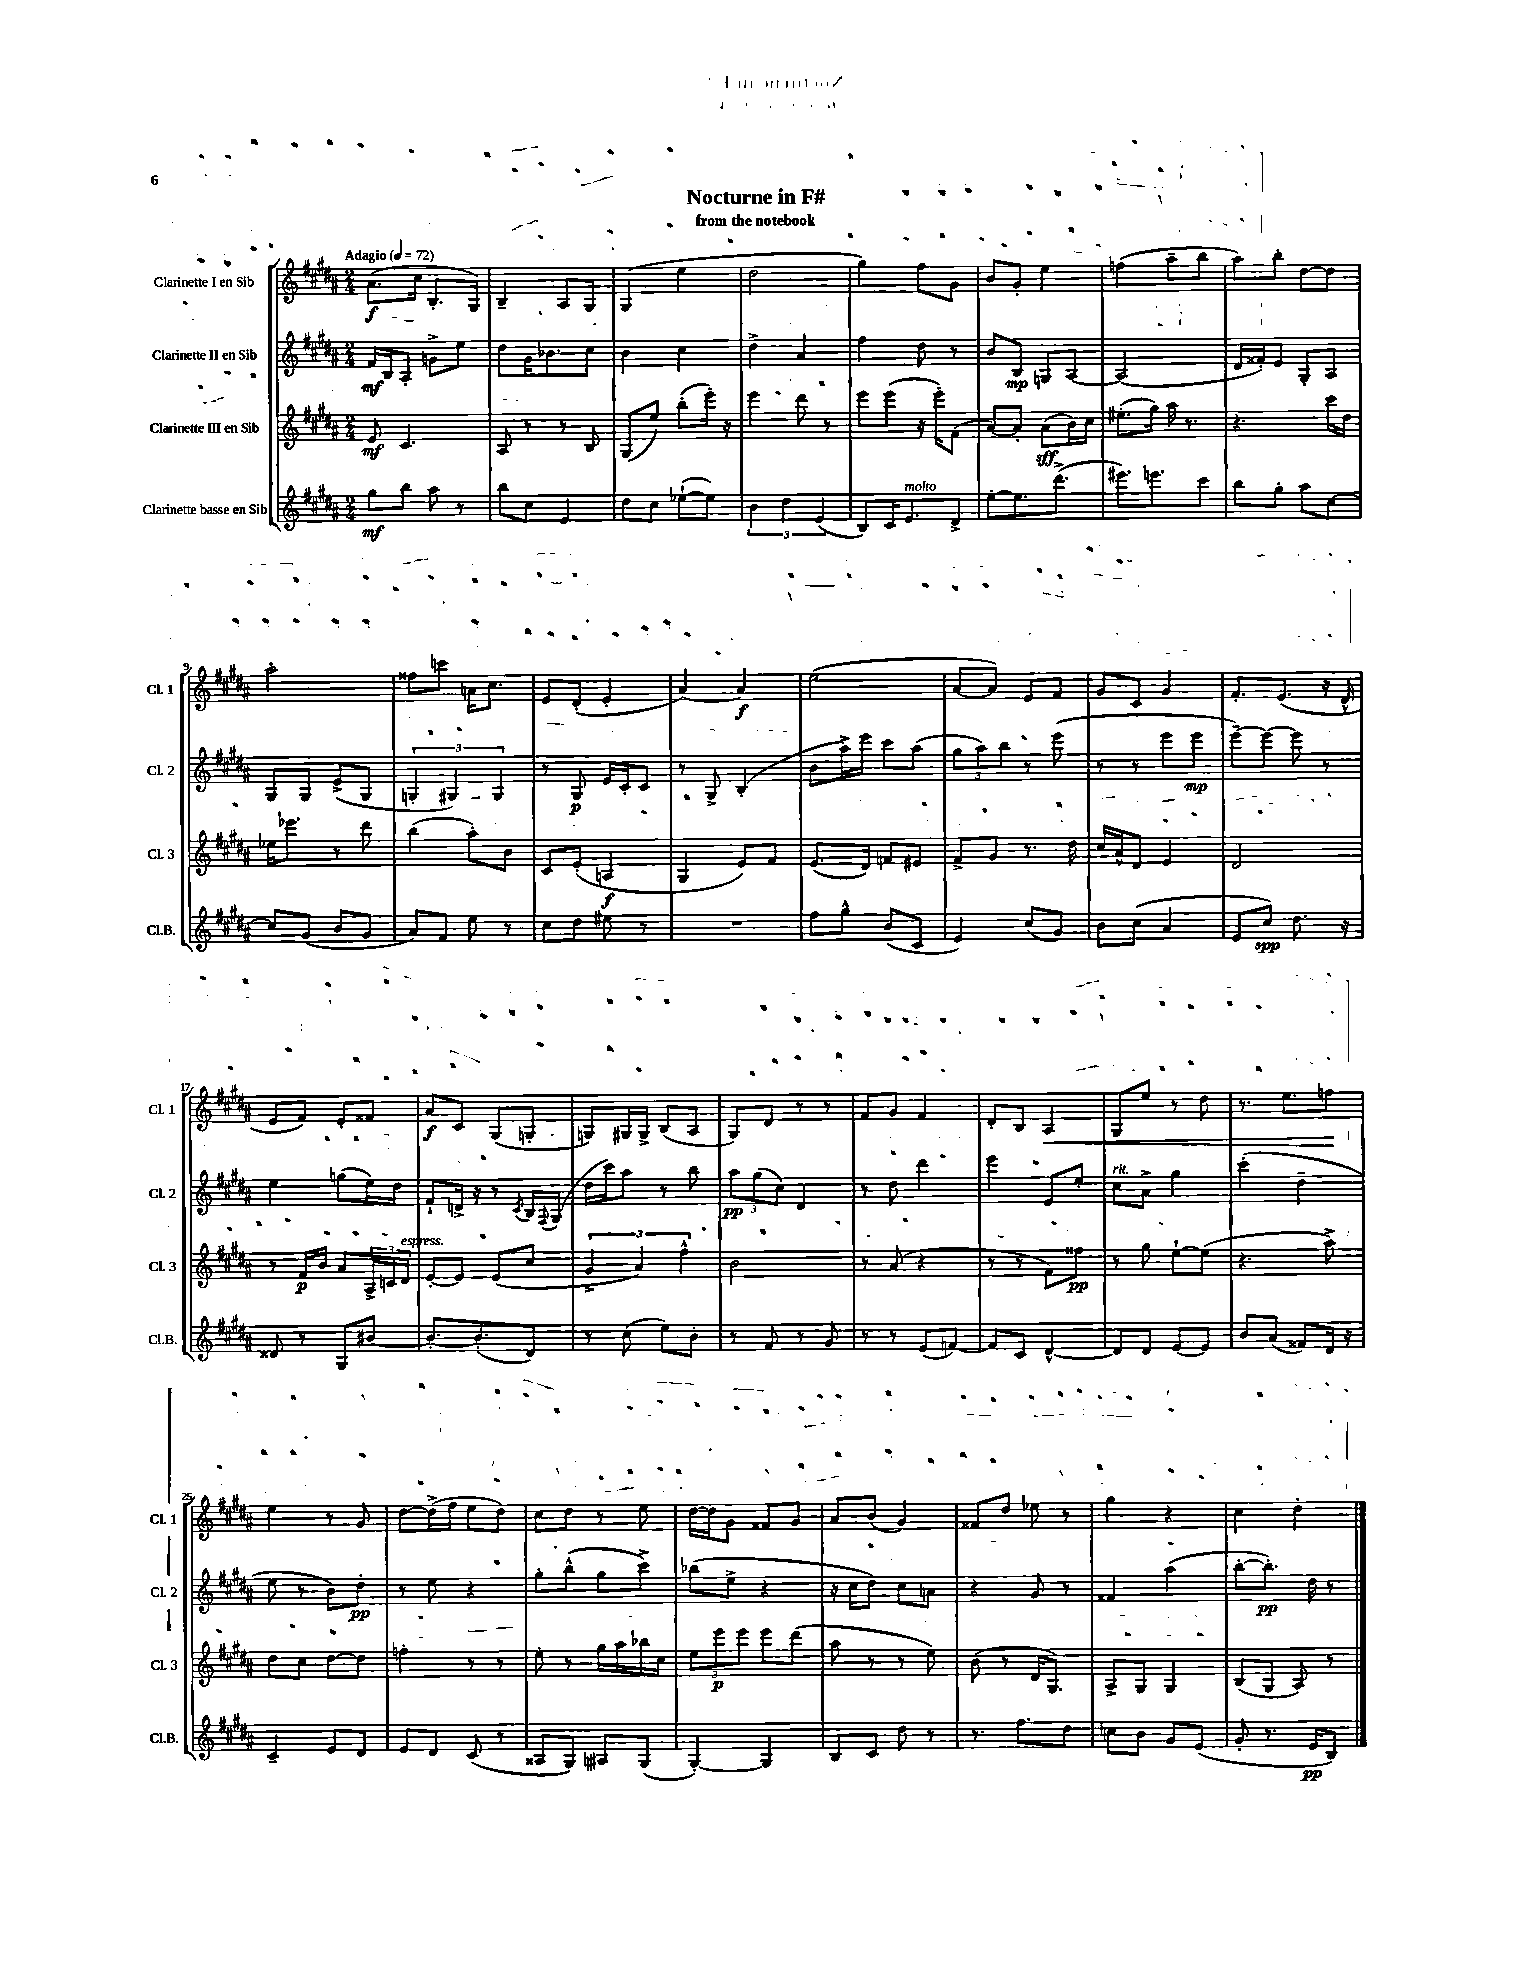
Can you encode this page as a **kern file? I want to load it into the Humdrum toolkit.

**kern	**dynam	**kern	**dynam	**kern	**dynam	**kern	**dynam
*part4	*part4	*part3	*part3	*part2	*part2	*part1	*part1
*staff4	*staff4	*staff3	*staff3	*staff2	*staff2	*staff1	*staff1
*I"Clarinette basse en Sib	*	*I"Clarinette III en Sib	*	*I"Clarinette II en Sib	*	*I"Clarinette I en Sib	*
*I'Cl.B.	*	*I'Cl. 3	*	*I'Cl. 2	*	*I'Cl. 1	*
*clefG2	*	*clefG2	*	*clefG2	*	*clefG2	*
*k[f#c#g#d#a#]	*	*k[f#c#g#d#a#]	*	*k[f#c#g#d#a#]	*	*k[f#c#g#d#a#]	*
*M2/4	*	*M2/4	*	*M2/4	*	*M2/4	*
*MM72	*	*MM72	*	*MM72	*	*MM72	*
=1	=1	=1	=1	=1	=1	=1	=1
!	!	!	!	!	!	!LO:TX:a:B:t=Adagio	!
8gg#\L	mf	8e/	mf	16f#/LL	mf	(8.a#\L	f
.	.	.	.	16B/J	.	.	.
8bb\J	.	4.c#/	.	8A#'/J	.	.	.
.	.	.	.	.	.	16cc#\Jk	.
8aa#\	.	.	.	8gn^\L	.	8.B'/L	.
8r	.	.	.	8ee\J	.	.	.
.	.	.	.	.	.	16G#/Jk)	.
=2	=2	=2	=2	=2	=2	=2	=2
8bb\L	.	8A#/	.	8dd#\L	.	4B~/	.
8cc#\J	.	8r	.	16g#\K	.	.	.
.	.	.	.	8.b-X\	.	.	.
4e/	.	8r	.	.	.	8A#/L	.
.	.	8B/	.	8cc#\J	.	8G#/J	.
=3	=3	=3	=3	=3	=3	=3	=3
8dd#\L	.	(8G#/L	.	4b\	.	(4G#/	.
8cc#\J	.	8ee/J)	.	.	.	.	.
([8ee-X`\L	.	(8bb'\L	.	4cc#\	.	4ee\	.
8ee-\J])	.	16eee'\Jk)	.	.	.	.	.
.	.	16r	.	.	.	.	.
=4	=4	=4	=4	=4	=4	=4	=4
6b\	.	4eee\	.	4dd#^\	.	2dd#\	.
6dd#\	.	.	.	.	.	.	.
.	.	8ddd#\	.	4a#/	.	.	.
(6e/	.	.	.	.	.	.	.
.	.	8r	.	.	.	.	.
=5	=5	=5	=5	=5	=5	=5	=5
8B/L)	.	8eee\L	.	4ff#\	.	4gg#\)	.
16c#/K	.	(8eee\J	.	.	.	.	.
!LO:TX:a:i:t=molto	!	!	!	!	!	!	!
8.e/	.	.	.	.	.	.	.
.	.	16r	.	8dd#\	.	8ff#\L	.
.	.	16eee'\KL)	.	.	.	.	.
8d#^/J	.	(8f#\J	.	8r	.	8g#\J	.
=6	=6	=6	=6	=6	=6	=6	=6
[8ee'\L	.	[8a#/L)	.	8b/L	.	8b/L	.
8.ee\]	.	8a#'/J]	.	8B/J	mp	8g#'/J	.
.	.	(8a#\L	sff	8Gn/L	.	4ee\	.
(8.ddd#^\J	.	.	.	.	.	.	.
.	.	16b\L)	.	[8A#/J	.	.	.
.	.	16cc#\JJ	.	.	.	.	.
=7	=7	=7	=7	=7	=7	=7	=7
8.eee#X\L)	.	(8.ee#X'\L	.	(2A#/]	.	(4ffn\	.
8.eeen\	.	16gg#\Jk)	.	.	.	.	.
.	.	16aa#\	.	.	.	8aa#~\L	.
.	.	8.r	.	.	.	.	.
8ccc#\J	.	.	.	.	.	8bb\J	.
=8	=8	=8	=8	=8	=8	=8	=8
8bb\L	.	4.r	.	16d#/LL	.	8aa#\L)	.
.	.	.	.	16f##X'/J)	.	.	.
8gg#'\J	.	.	.	8e/J	.	8bb'\J	.
8aa#\L	.	.	.	8G#'/L	.	[8dd#\L	.
[8cc#\J	.	16ccc#\LL	.	8A#/J	.	8dd#\J]	.
.	.	16dd#\JJ	.	.	.	.	.
!!LO:LB:g=z
=9	=9	=9	=9	=9	=9	=9	=9
8cc#/L]	.	16ee-X\KL	.	8G#/L	.	2aa#'\	.
.	.	8.eee-X\J	.	.	.	.	.
(8g#/J	.	.	.	8G#/J	.	.	.
8b/L	.	8r	.	(8e^/L	.	.	.
8g#/J	.	8ddd#\	.	8G#/J	.	.	.
=10	=10	=10	=10	=10	=10	=10	=10
8a#/L)	.	(4bb\	.	6Gn'/	.	8ff##X\L	.
8f#/J	.	.	.	.	.	8cccn\J	.
.	.	.	.	6G#X/)	.	.	.
8ee\	.	8aa#'\L)	.	.	.	16an\KL	.
.	.	.	.	.	.	8.cc#\J	.
.	.	.	.	6G#/	.	.	.
8r	.	8b\J	.	.	.	.	.
=11	=11	=11	=11	=11	=11	=11	=11
8cc#\L	.	8c#/L	.	8r	.	8e/L	.
8dd#\J	.	(8e'/J	.	8G#/	p	(8d#'/J	.
8ee#X\	.	4An/	f	16e/LL	.	4e'/	.
.	.	.	.	16c#'/J	.	.	.
8r	.	.	.	8c#/J	.	.	.
=12	=12	=12	=12	=12	=12	=12	=12
2r	.	4G#/	.	8r	.	[4a#/)	.
.	.	.	.	8G#^/	.	.	.
.	.	8e/L)	.	(4B'/	.	4a#/]	f
.	.	8f#/J	.	.	.	.	.
=13	=13	=13	=13	=13	=13	=13	=13
8ff#\L	.	(8.e/L	.	8b\L	.	(2ee\	.
8gg#^^\J	.	.	.	16aa#^\L)	.	.	.
.	.	16d#/Jk)	.	16eee\JJ	.	.	.
(8b/L	.	8fn/L	.	8ccc#\L	.	.	.
8c#/J	.	8e#X/J	.	(8aa#\J	.	.	.
=14	=14	=14	=14	=14	=14	=14	=14
4e/)	.	8f#^/L	.	12gg#\L	.	[8a#/L	.
.	.	.	.	12aa#\)	.	.	.
.	.	8g#/J	.	.	.	8a#/J])	.
.	.	.	.	12bb\J	.	.	.
(8cc#/L	.	8.r	.	8r	.	8e/L	.
8g#/J)	.	.	.	(8eee\	.	8f#/J	.
.	.	16dd#\	.	.	.	.	.
=15	=15	=15	=15	=15	=15	=15	=15
8b\L	.	16cc#/LL	.	8r	.	8g#/L	.
.	.	16a#^^/J	.	.	.	.	.
(8cc#\J	.	8d#/J	.	8r	.	8c#/J	.
4a#/	.	4e/	.	8eee\L	.	4g#/	.
.	.	.	.	8eee\J	mp	.	.
=16	=16	=16	=16	=16	=16	=16	=16
8e/L	.	2d#/	.	[8eee~\L)	.	8.f#'/L	.
8cc#/J)	spp	.	.	8eee\J_	.	.	.
.	.	.	.	.	.	(8.e/J	.
8.dd#\	.	.	.	8eee\]	.	.	.
.	.	.	.	8r	.	16r	.
16r	.	.	.	.	.	16d#^^/	.
!!LO:LB:g=z
=17	=17	=17	=17	=17	=17	=17	=17
8d##X/	.	8r	.	4ee\	.	8e/L	.
8r	.	16f#/LL	p	.	.	8f#/J)	.
.	.	16b/JJ	.	.	.	.	.
8G#/L	.	8a#/L	.	(8ggn\L	.	8e'/L	.
[8b#X/J	.	24A#^/L	.	16ee\L)	.	8f##X/J	.
.	.	24cn/	.	.	.	.	.
.	.	.	.	16dd#\JJ	.	.	.
!	!	!LO:TX:a:i:t=espress.	!	!	!	!	!
.	.	24d#/JJ	.	.	.	.	.
=18	=18	=18	=18	=18	=18	=18	=18
8.b#'/L_	.	[8e'/L	.	8f#`/L	.	8a#/L	f
.	.	8e/J]	.	16dn^/Jk	.	8c#/J	.
(8.b#'/]	.	.	.	16r	.	.	.
.	.	(8e/L	.	8r	.	(8G#/L	.
.	.	.	.	8qc#/	.	.	.
8d#/J)	.	8cc#/J	.	16B/LL	.	8Gn'/J	.
.	.	.	.	8qqF#/	.	.	.
.	.	.	.	(16G#/JJ	.	.	.
=19	=19	=19	=19	=19	=19	=19	=19
8r	.	6g#^/	.	16dd#\LL	.	8Gn/L)	.
.	.	.	.	16ccc#\J)	.	.	.
(8cc#\	.	.	.	8aa#\J	.	16G#X/L	.
.	.	6a#/)	.	.	.	.	.
.	.	.	.	.	.	16G#^/JJ	.
8ee\L)	.	.	.	8r	.	(8B/L	.
.	.	6ff#^^\	.	.	.	.	.
8b'\J	.	.	.	8bb\	.	8A#/J	.
=20	=20	=20	=20	=20	=20	=20	=20
8r	.	2b\	.	12aa#\L	pp	8G#/L)	.
.	.	.	.	(12gg#\	.	.	.
8f#/	.	.	.	.	.	8d#/J	.
.	.	.	.	12cc#\J)	.	.	.
8r	.	.	.	4d#/	.	8r	.
8g#/	.	.	.	.	.	8r	.
=21	=21	=21	=21	=21	=21	=21	=21
8r	.	8r	.	8r	.	8f#/L	.
8r	.	(8a#/	.	8dd#\	.	8g#/J	.
(8e/L	.	4r	.	4ddd#\	.	4f#/	.
[8fn/J)	.	.	.	.	.	.	.
=22	=22	=22	=22	=22	=22	=22	=22
8f/L]	.	8r	.	4eee\	.	8d#'/L	.
8c#/J	.	8r	.	.	.	8B/J	.
!	!	!	!	!	!	!	!LO:HP:b
[4d#^^/	.	8f#\L)	.	8e/L	.	4A#/	<
.	.	8ff##X\J	pp	8ee'/J	.	.	.
=23	=23	=23	=23	=23	=23	=23	=23
!	!	!	!	!LO:TX:a:i:t=rit.	!	!	!
8d#/L]	.	8r	.	8cc#\L	.	8G#/L	.
8d#/J	.	8gg#\	.	8a#^\J	.	8ee/J	.
[8e/L	.	[8ee`\L	.	4gg#\	.	8r	.
8e/J]	.	(8ee\J]	.	.	.	8dd#\	.
=24	=24	=24	=24	=24	=24	=24	=24
8b/L	.	4.r	.	(4ccc#'\	.	8.r	.
(8a#/J	.	.	.	.	.	.	.
.	.	.	.	.	.	8.ee\L	.
8f##X/L)	.	.	.	4dd#~\	.	.	.
16d#/Jk	.	8aa#^\)	.	.	.	8ffn\J	.
16r	.	.	.	.	.	.	.
.	.	.	.	.	.	.	[
!!LO:LB:g=z
=25	=25	=25	=25	=25	=25	=25	=25
4c#~/	.	8dd#\L	.	8ee\	.	4ee\	.
.	.	8cc#\J	.	8r	.	.	.
8e/L	.	[8dd#\L	.	8b\L)	.	8r	.
8d#/J	.	8dd#\J]	.	8dd#'\J	pp	8g#/	.
=26	=26	=26	=26	=26	=26	=26	=26
8e/L	.	4ffn'\	.	8r	.	[8dd#\L	.
8d#/J	.	.	.	8ee\	.	(16dd#^\L]	.
.	.	.	.	.	.	16ff#\JJ	.
(8c#/	.	8r	.	4r	.	8ee\L	.
8r	.	8r	.	.	.	8dd#\J)	.
=27	=27	=27	=27	=27	=27	=27	=27
8A##X/L	.	8ee'\	.	8gg#'\L	.	8cc#\L	.
8G#/J)	.	8r	.	(8bb^^\J	.	8dd#\J	.
8A#X/L	.	16gg#\LL	.	8gg#\L	.	8r	.
.	.	16aa#\	.	.	.	.	.
(8G#/J	.	16bb-X\	.	8ccc#^\J)	.	8ee\	.
.	.	16cc#\JJ	.	.	.	.	.
=28	=28	=28	=28	=28	=28	=28	=28
[4G#'/)	.	12ee\L	.	(8bb-X\L	.	[16dd#\LL	.
.	.	.	.	.	.	16dd#\J]	.
.	.	12eee\	p	.	.	.	.
.	.	.	.	8ee^\J	.	8g#\J	.
.	.	12eee\J	.	.	.	.	.
4G#/]	.	8eee\L	.	4r	.	8f##X/L	.
.	.	(8ddd#\J	.	.	.	8g#/J	.
=29	=29	=29	=29	=29	=29	=29	=29
8B/L	.	8aa#\	.	16r	.	8a#/L	.
.	.	.	.	16cc#\KL	.	.	.
8c#/J	.	8r	.	8dd#\J)	.	(8b/J	.
8dd#\	.	8r	.	8cc#\L	.	4g#/)	.
8r	.	8ee\)	.	8an\J	.	.	.
=30	=30	=30	=30	=30	=30	=30	=30
8.r	.	(8b\	.	4r	.	8f##X/L	.
.	.	8r	.	.	.	8dd#/J	.
8.ff#\L	.	.	.	.	.	.	.
.	.	16d#/KL	.	8g#/	.	8ee-X\	.
.	.	8.G#/J)	.	.	.	.	.
8dd#\J	.	.	.	8r	.	8r	.
=31	=31	=31	=31	=31	=31	=31	=31
8ccn\L	.	8A#^/L	.	4f##X/	.	4gg#\	.
8b\J	.	8G#/J	.	.	.	.	.
8g#/L	.	4G#/	.	(4aa#\	.	4r	.
(8e/J	.	.	.	.	.	.	.
=32	=32	=32	=32	=32	=32	=32	=32
8g#'/	.	(8B/L	.	[8bb'\L	.	4cc#\	.
8.r	.	8G#/J	.	8.bb'\J])	pp	.	.
.	.	8A#/)	.	.	.	4dd#'\	.
16e/KL	pp	.	.	16dd#\	.	.	.
8B/J)	.	8r	.	8r	.	.	.
==	==	==	==	==	==	==	==
*-	*-	*-	*-	*-	*-	*-	*-
